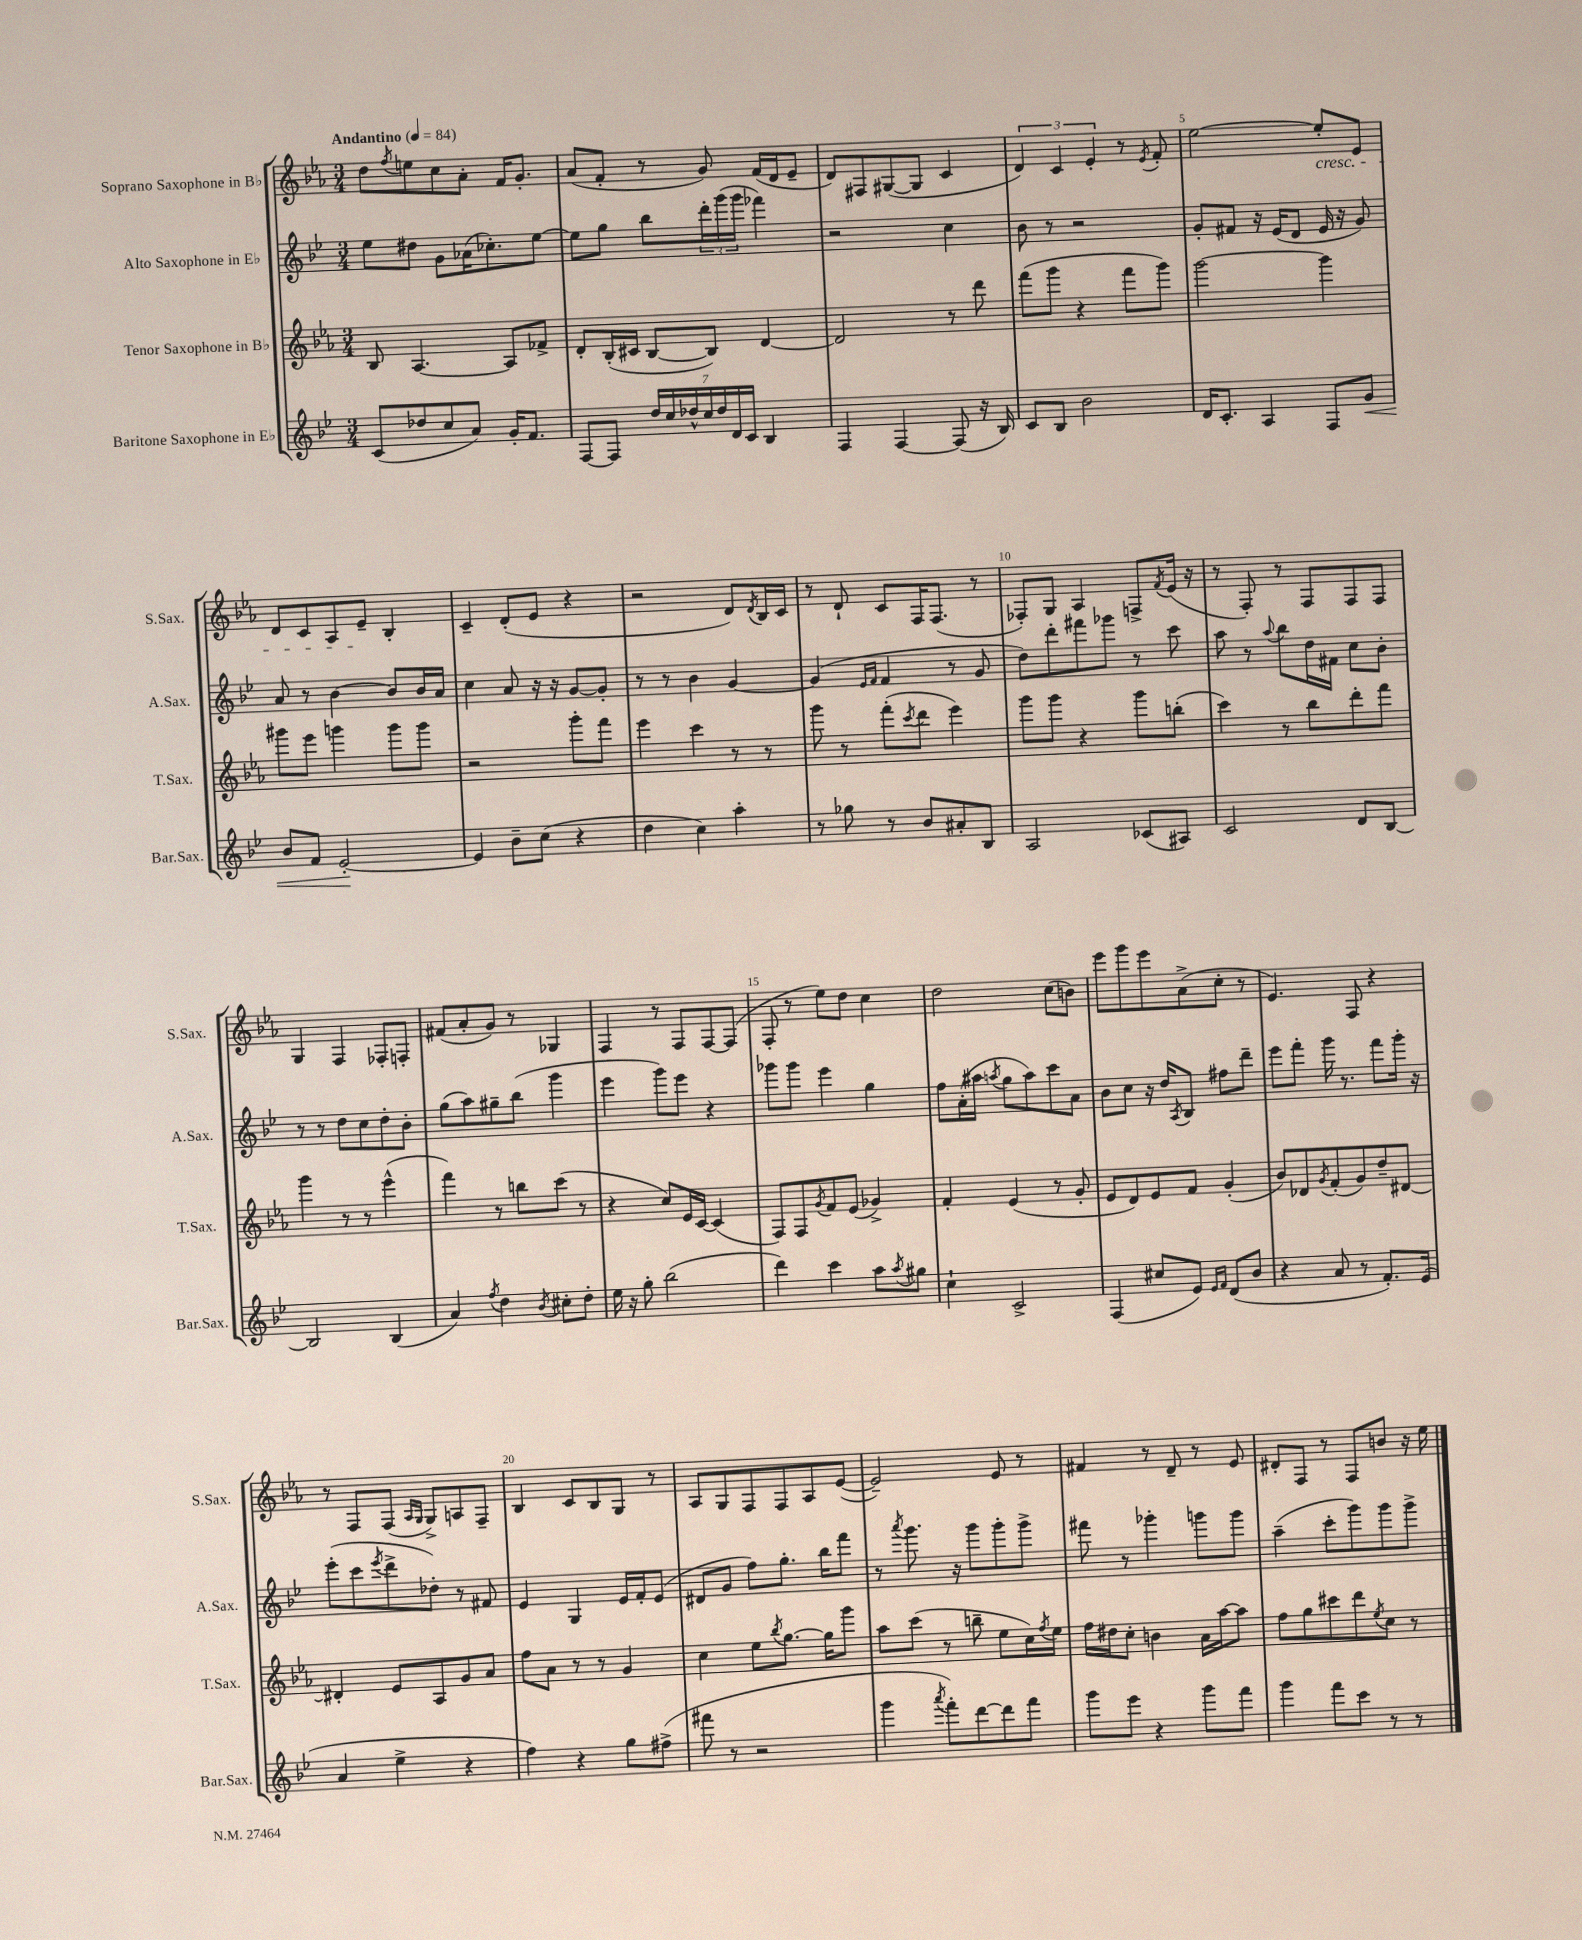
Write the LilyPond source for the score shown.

<<
\new StaffGroup <<
\new Staff = "s0" \with { instrumentName = "Soprano Saxophone in Bb" shortInstrumentName = "S.Sax." } {
    \clef treble \key ees \major \numericTimeSignature \time 3/4 \tempo "Andantino" 4 = 84
    d''8 \acciaccatura { f''8 } e''8 c''8 aes'8-. f'16 g'8.-. |
    aes'8( f'8-. r8 g'8) f'16( d'16 ees'8-- |
    d'8) fis8 gis8~( gis8 c'4 |
    \tuplet 3/2 { d'4) c'4 ees'4-. } r8 \acciaccatura { ees'8 } f'8-. |
    ees''2~ ees''8-.\cresc ees'8 |
    d'8 c'8 aes8 ees'8--\! bes4-. |
    c'4-- d'8-.( ees'8 r4 |
    r2 d'8) \acciaccatura { d'8 } bes16 c'16 |
    r8 d'8-! c'8 f16 f8.( r8 |
    fes8-.) g8 aes4 f8-> \acciaccatura { f'8 } ees'16( r16 |
    r8 f8-.) r8 f8 f8 f8 |
    g4 f4 fes8-. f8-. |
    fis'8( aes'8-. g'8) r8 ges4 |
    f4 r8 f8 f8~ f8( |
    f8-. r8 ees''8) d''8 c''4 |
    d''2 c''8( b'8) |
    ees'''8 g'''8 ees'''8 aes'8->( c''8-. r8 |
    ees'4.) f8 r4 |
    r8 f8 f8( \grace { aes16 g16 } g8->) a8 f8-- |
    bes4 c'8 bes8 g8 r8 |
    aes8 g8 f8 f8 aes8 ees'8~( |
    ees'2--) ees'8 r8 |
    fis'4 r8 d'8-- r8 ees'8 |
    dis'8-. f8 r8 f8 b'8 r16 ees''16 \bar "|." |
}
\new Staff = "s1" \with { instrumentName = "Alto Saxophone in Eb" shortInstrumentName = "A.Sax." } {
    \clef treble \key bes \major \numericTimeSignature \time 3/4
    ees''8 dis''8 g'8 aes'16( ces''8.-.) ees''8~ |
    ees''8 g''8 bes''8 \tuplet 3/2 { d'''16-. g'''16( g'''16 } fes'''4) |
    r2 c''4 |
    bes'8 r8 r2 |
    g'8-. fis'8 r16 ees'16( d'8 ees'16 r16 g'8) |
    a'8 r8 bes'4~ bes'8 bes'16 a'16 |
    c''4 a'8 r16 r16 g'8~ g'8-. |
    r8 r8 bes'4 g'4~ |
    g'4( \grace { ees'16 f'16 } f'4 r8 g'8 |
    d''8) d'''8-. fis'''8 ges'''8 r8 c'''8 |
    a''8 r8 \appoggiatura { a''8 } bes''8 d''16 fis'16 c''8 bes'8-. |
    r8 r8 d''8 c''8 d''8-. bes'8-. |
    g''8( a''8) gis''8-- bes''8( g'''4 |
    ees'''4 g'''8) ees'''8 r4 |
    ges'''8 ges'''8 ees'''4 g''4 |
    f''8 a'16-.( ais''16 \acciaccatura { a''8 } g''8 a''8) c'''8 a'8 |
    bes'8 c''8 r16 d''16 \acciaccatura { a8 } bes8 fis''8 d'''8-- |
    ees'''8 f'''8-. g'''16 r8. f'''8 g'''16-. r16 |
    ees'''8-.( c'''8 \acciaccatura { ees'''8 } d'''8-> des''8-.) r8 fis'8 |
    ees'4 g4 ees'16 f'16-. ees'8( |
    dis'8 g'8 f''8) g''8.-. bes''16 f'''8 |
    r8 \acciaccatura { a'''8 } g'''8. r16 g'''8 g'''8-. g'''8-> |
    fis'''8 r8 ges'''4-. g'''8 g'''8 |
    a''4--( c'''8-. g'''8) g'''8 g'''8-> \bar "|." |
}
\new Staff = "s2" \with { instrumentName = "Tenor Saxophone in Bb" shortInstrumentName = "T.Sax." } {
    \clef treble \key ees \major \numericTimeSignature \time 3/4
    bes8 aes4.~ aes8 fes'8-> |
    d'8-. bes16-.( cis'16 bes8~ bes8) d'4~ |
    d'2 r8 d'''8 |
    f'''8( g'''8 r4 f'''8 g'''8) |
    g'''2~ g'''4 |
    gis'''8 ees'''8 g'''4 g'''8 g'''8 |
    r2 g'''8-. f'''8 |
    ees'''4 c'''4 r8 r8 |
    g'''8 r8 f'''8-.( \acciaccatura { c'''8 } d'''8 ees'''4) |
    g'''8 g'''8 r4 g'''8 b''8-.( |
    c'''4) r8 bes''8 d'''8-. f'''8 |
    g'''4 r8 r8 ees'''4-^( |
    f'''4) r8 b''8 c'''8( r8 |
    r4 c''8) ees'16 c'16~ c'4( |
    f8) f8 \acciaccatura { g'8 } f'8 ees'8( ges'4->) |
    f'4-. ees'4( r8 g'8-. |
    ees'8 d'8) ees'8 f'8 g'4-.( |
    bes'8) des'8 \acciaccatura { g'8 } f'8-.( g'8) d''8-- dis'8~ |
    dis'4-. ees'8 aes8 g'8 aes'8 |
    f''8 aes'8 r8 r8 g'4 |
    c''4 ees''8 \acciaccatura { bes''8 } g''8.~ g''16 g'''8 |
    aes''8 c'''8( r8 b''8-- ees''8 c''16) \acciaccatura { f''8 } ees''16 |
    f''16 dis''16 c''8-. b'4 aes'16 aes''16~ aes''8 |
    f''8 g''8 cis'''8 d'''8 \acciaccatura { ees''8 } c''8 r8 \bar "|." |
}
\new Staff = "s3" \with { instrumentName = "Baritone Saxophone in Eb" shortInstrumentName = "Bar.Sax." } {
    \clef treble \key bes \major \numericTimeSignature \time 3/4
    c'8( des''8 c''8 a'8) g'16-. f'8. |
    f8~ f8 \tuplet 7/4 { d''16 c''16 des''16-^ c''16 des''16 d'16 c'16 } bes4 |
    f4 f4~ f8( r16 bes16) |
    c'8 bes8 bes'2 |
    d'16 c'8.-. a4 f8 g'8\< |
    bes'8 f'8 ees'2~-.\! |
    ees'4 bes'8-- c''8( r4 |
    d''4 c''4) a''4-. |
    r8 ges''8 r8 bes'8 ais'8-. bes8 |
    a2 ces'8( ais8) |
    c'2 d'8 bes8~ |
    bes2 bes4( |
    a'4) \acciaccatura { f''8 } d''4 \acciaccatura { bes'8 } cis''8-. d''8-. |
    ees''16 r16 g''8-. bes''2( |
    d'''4) c'''4 a''8 \acciaccatura { a''8 } gis''8 |
    c''4-! c'2-> |
    f4( cis''8 ees'8) \grace { ees'16 f'16 } d'8( bes'8 |
    r4 a'8 r8 f'8.-.) ees'16( |
    a'4 ees''4-> r4 |
    f''4) r4 g''8 fis''8->( |
    fis'''8 r8 r2 |
    g'''4 \acciaccatura { a'''8 } f'''8-.) d'''8~ d'''8 f'''8 |
    g'''8 ees'''8 r4 g'''8 f'''8 |
    g'''4 f'''8 c'''8 r8 r8 \bar "|." |
}
>>
>>
\layout { \context { \Score \override BarNumber.break-visibility = ##(#f #t #t) barNumberVisibility = #(every-nth-bar-number-visible 5) } }
